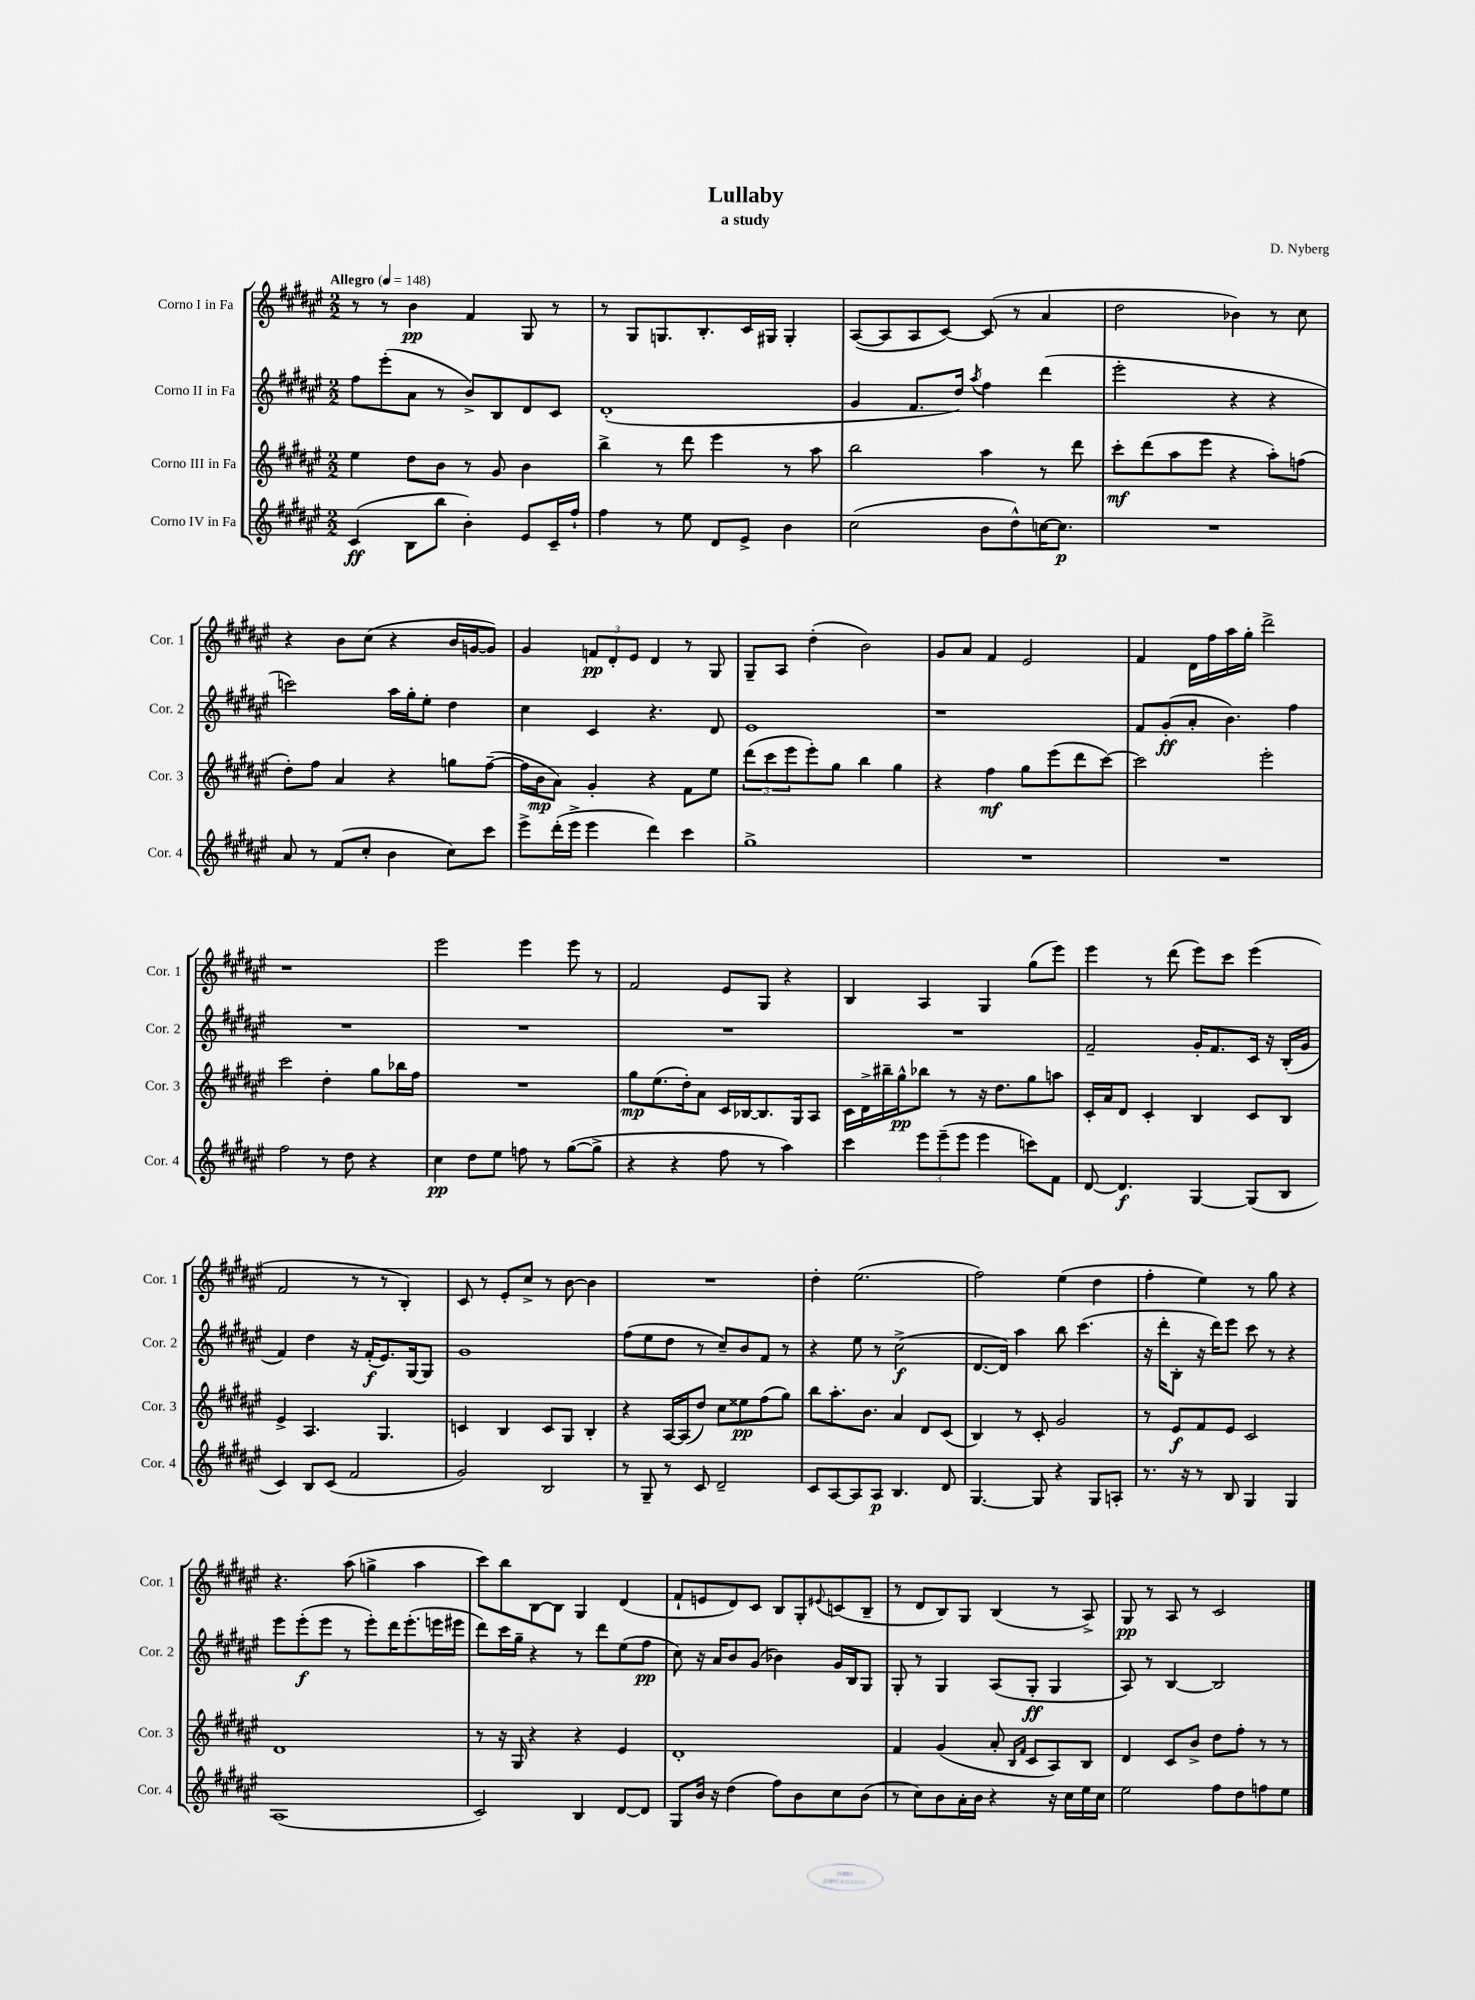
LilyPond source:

\header { title = "Lullaby" composer = "D. Nyberg" subtitle = "a study" }
<<
\new StaffGroup <<
\new Staff = "s0" \with { instrumentName = "Corno I in Fa" shortInstrumentName = "Cor. 1" } {
    \clef treble \key fis \major \numericTimeSignature \time 2/2 \tempo "Allegro" 4 = 148
    r8 r8 b'4\pp fis'4 gis8 r8 |
    r8 gis8 g8. b8.-. cis'16 gis16 gis4-. |
    ais8~( ais8 ais8 cis'8~) cis'8( r8 ais'4 |
    dis''2 bes'4) r8 cis''8 |
    r4 b'8 cis''8( r4 b'16 g'16~ g'8) |
    gis'4 \tuplet 3/2 { f'8\pp dis'8-. eis'8 } dis'4 r8 gis8 |
    gis8-- ais8 dis''4-.( b'2) |
    gis'8 ais'8 fis'4 eis'2 |
    fis'4 dis'16 fis''16 ais''16 gis''16-. dis'''2-> |
    r1 |
    eis'''2 eis'''4 eis'''8 r8 |
    fis'2 eis'8 gis8 r4 |
    b4 ais4 gis4 gis''8( eis'''8) |
    eis'''4 r8 dis'''8( eis'''8) cis'''8 eis'''4( |
    fis'2 r8 r8 b4-.) |
    cis'8 r8 eis'8-. cis''8-> r8 b'8~ b'4 |
    R1 |
    dis''4-. eis''2.( |
    fis''2) eis''4( dis''4 |
    fis''4-. eis''4) r8 gis''8 r4 |
    r4. ais''8( g''4-> ais''4 |
    cis'''8) b''8 b8~ b8 gis4 dis'4( |
    fis'8-! e'8 dis'8) cis'8 b8 gis8-. \appoggiatura { eis'8 } c'8( b8-- |
    r8 dis'8 b8) gis8 b4( r8 ais8->) |
    gis8\pp r8 ais8 r8 cis'2 \bar "|." |
}
\new Staff = "s1" \with { instrumentName = "Corno II in Fa" shortInstrumentName = "Cor. 2" } {
    \clef treble \key fis \major \numericTimeSignature \time 2/2
    fis''8 eis'''8-.( ais'8 r8 b'8->) b8 dis'8 cis'8 |
    dis'1-.( |
    gis'4 fis'8. dis''16) \acciaccatura { ais''8 } fis''4 dis'''4( |
    eis'''2-. r4 r4 |
    c'''2) ais''16 gis''16-. eis''8-. dis''4 |
    cis''4 cis'4 r4. dis'8 |
    eis'1 |
    r1 |
    fis'8 gis'8-.\ff( ais'8-. b'4.) fis''4 |
    R1 |
    R1 |
    R1 |
    R1 |
    fis'2-- gis'16-. fis'8. cis'16 r16 b16-.( gis'16 |
    fis'4) dis''4 r16 fis'16-.\f( eis'8.) gis16~ gis8 |
    gis'1 |
    fis''8( eis''8 dis''8 r8 cis''8--) b'8 fis'8 r8 |
    r4 eis''8 r8 cis''2->\f( |
    dis'8.~ dis'16) ais''4 b''8 cis'''4.( |
    r16 dis'''16-. b8-. r16 dis'''16) eis'''8 cis'''8 r8 r4 |
    eis'''8 eis'''8-.\f( eis'''8 r8 eis'''8-.) dis'''16 eis'''8.-.( e'''16 eis'''16 |
    dis'''8) cis'''16 gis''16-- r4 r8 dis'''8 eis''8( fis''8\pp |
    cis''8) r16 ais'16 b'8 gis'8( bes'4) gis'16 b16 gis8 |
    gis8-. r8 gis4 ais8( gis8-.\ff gis4 |
    ais8) r8 b4~ b2 \bar "|." |
}
\new Staff = "s2" \with { instrumentName = "Corno III in Fa" shortInstrumentName = "Cor. 3" } {
    \clef treble \key fis \major \numericTimeSignature \time 2/2
    eis''4 dis''8 b'8 r8 gis'8 b'4 |
    b''4-> r8 dis'''8 eis'''4 r8 ais''8 |
    b''2 ais''4 r8 dis'''8 |
    cis'''8-.\mf dis'''8( ais''8 eis'''8 r4 ais''8-.) f''8( |
    dis''8-.) fis''8 ais'4 r4 g''8 fis''8~--( |
    fis''16 b'16\mp ais'8) gis'4-. r4 fis'8 eis''8 |
    \tuplet 3/2 { dis'''8( cis'''8 eis'''8 } eis'''8-.) gis''8 b''4 gis''4 |
    r4 fis''4\mf gis''8 eis'''8( dis'''8 cis'''8~) |
    cis'''2 eis'''2-. |
    cis'''2 dis''4-. gis''8 bes''16 fis''16 |
    R1 |
    gis''8\mp eis''8.( dis''16-.) ais'8 cis'16 bes16~ bes8. gis16 ais8 |
    cis'16 dis'16-> bis''16-- gis''16-^\pp bes''8 r8 r16 dis''8. gis''8 a''8 |
    cis'16-. ais'16 dis'8 cis'4-. b4 cis'8 b8 |
    eis'4-> ais4. gis4. |
    c'4 b4 c'8 gis8 b4-. |
    r4 ais16~ ais16( dis''8) cis''8 eisis''8\pp fis''8( gis''8) |
    b''8 ais''8.-. b'8. ais'4 dis'8 cis'8( |
    b4) r8 cis'8-. gis'2 |
    r8 eis'8\f fis'8 eis'8 cis'2 |
    dis'1 |
    r8 r16 gis16 r4 r4 eis'4 |
    dis'1-. |
    fis'4 gis'4( ais'8-. \grace { b16 fis'16 } cis'8 ais8) b8 |
    dis'4 cis'8 b'8-> dis''8 fis''8-. r8 r8 \bar "|." |
}
\new Staff = "s3" \with { instrumentName = "Corno IV in Fa" shortInstrumentName = "Cor. 4" } {
    \clef treble \key fis \major \numericTimeSignature \time 2/2
    cis'4\ff( b8 b''8 b'4-.) eis'8 cis'16-- fis''16-! |
    fis''4 r8 eis''8 dis'8 eis'8-> b'4 |
    cis''2( b'8 dis''8-^) c''16~ c''8.\p |
    R1 |
    ais'8 r8 fis'8( cis''8-. b'4 cis''8) cis'''8 |
    eis'''8-> dis'''16-.( eis'''16-> eis'''4 dis'''4) cis'''4 |
    gis''1-> |
    R1 |
    R1 |
    fis''2 r8 dis''8 r4 |
    cis''4\pp dis''8 eis''8 f''8 r8 gis''8~( gis''8-> |
    r4 r4 fis''8 r8 ais''4) |
    cis'''4 \tuplet 3/2 { eis'''8 eis'''8--( eis'''8 } eis'''4 c'''8) fis'8 |
    dis'8~ dis'4.\f gis4~ gis8( b8 |
    cis'4) b8 cis'8( fis'2 |
    gis'2) b2 |
    r8 gis8-- r8 cis'8 dis'2-- |
    cis'8 ais8~ ais8 ais8\p b4. dis'8 |
    gis4.~ gis8 r4 gis8 a8-. |
    r8. r16 r8 b8 gis4 gis4 |
    ais1( |
    cis'2) b4 dis'8~ dis'8 |
    gis8 b'16 r16 dis''4( fis''8) b'8 cis''8 b'8( |
    r8 cis''8) b'8 ais'16-. b'16 r4 r16 cis''16 eis''16 cis''16 |
    eis''2 fis''8 dis''8 f''8 eis''8 \bar "|." |
}
>>
>>
\layout { \context { \Score \remove "Bar_number_engraver" } }
